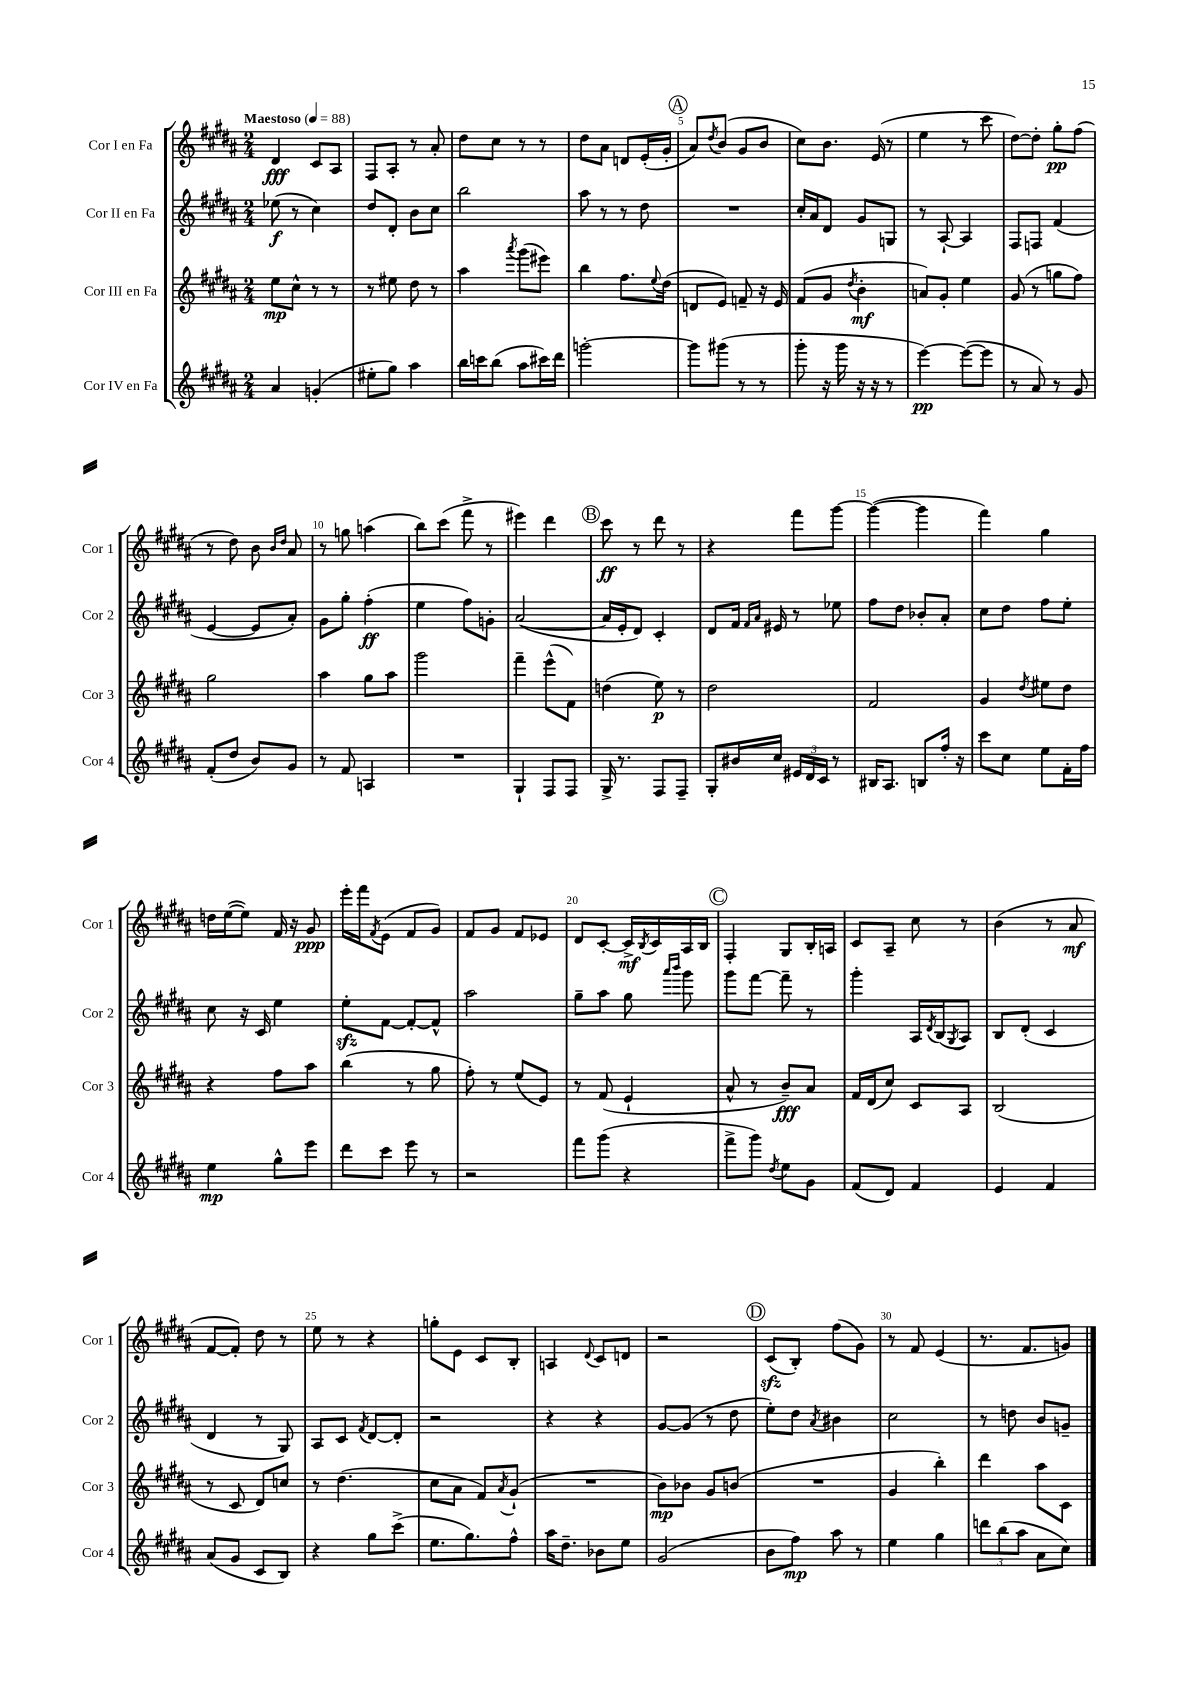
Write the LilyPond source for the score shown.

<<
\new StaffGroup <<
\new Staff = "s0" \with { instrumentName = "Cor I en Fa" shortInstrumentName = "Cor 1" } {
    \clef treble \key b \major \numericTimeSignature \time 2/4 \tempo "Maestoso" 4 = 88
    dis'4\fff cis'8 ais8 |
    fis8 ais8-. r8 ais'8-. |
    dis''8 cis''8 r8 r8 |
    dis''8 ais'8 d'8 e'16-.( gis'16-. |
    \mark \markup { \circle "A" } ais'8) \acciaccatura { dis''8 } b'8( gis'8 b'8 |
    cis''8) b'8. e'16( r8 |
    e''4 r8 cis'''8 |
    dis''8~) dis''8-. gis''8-.\pp fis''8( |
    r8 dis''8) b'8 \grace { b'16 dis''16 } ais'8 |
    r8 g''8 a''4( |
    b''8) cis'''8( fis'''8-> r8 |
    eis'''4) dis'''4 |
    \mark \markup { \circle "B" } cis'''8\ff r8 dis'''8 r8 |
    r4 fis'''8 gis'''8~ |
    gis'''4~( gis'''4 |
    fis'''4) gis''4 |
    d''16 e''16~( e''8) fis'16 r16 gis'8\ppp |
    e'''16-. fis'''16 \acciaccatura { fis'8 } e'8( fis'8 gis'8) |
    fis'8 gis'8 fis'8 ees'8 |
    dis'8 cis'8~-. cis'16->\mf \acciaccatura { b8 } cis'16 ais16 b16 |
    \mark \markup { \circle "C" } fis4-. gis8 b16-. a16 |
    cis'8 ais8-- cis''8 r8 |
    b'4( r8 ais'8\mf |
    fis'8~ fis'8-.) dis''8 r8 |
    e''8 r8 r4 |
    g''8-. e'8 cis'8 b8-. |
    a4 \appoggiatura { dis'8 } cis'8 d'8 |
    r2 |
    \mark \markup { \circle "D" } cis'8\sfz( b8-.) fis''8( gis'8) |
    r8 fis'8 e'4( |
    r8. fis'8. g'8) \bar "|." |
}
\new Staff = "s1" \with { instrumentName = "Cor II en Fa" shortInstrumentName = "Cor 2" } {
    \clef treble \key b \major \numericTimeSignature \time 2/4
    ees''8\f( r8 cis''4) |
    dis''8 dis'8-. b'8 cis''8 |
    b''2 |
    ais''8 r8 r8 dis''8 |
    \mark \markup { \circle "A" } R2 |
    cis''16-. ais'16 dis'8 gis'8 g8 |
    r8 ais8~-! ais4 |
    fis8 f8 fis'4( |
    e'4~ e'8 ais'8-.) |
    gis'8 gis''8-. fis''4-.\ff( |
    e''4 fis''8) g'8-. |
    ais'2~( |
    \mark \markup { \circle "B" } ais'16 e'16-. dis'8) cis'4-. |
    dis'8 fis'16 \grace { fis'16 ais'16 } eis'16 r8 ees''8 |
    fis''8 dis''8 bes'8-. ais'8-. |
    cis''8 dis''8 fis''8 e''8-. |
    cis''8 r16 cis'16 e''4 |
    e''8-.\sfz fis'8~ fis'8~-. fis'8-^ |
    ais''2 |
    gis''8-- ais''8 gis''8 \grace { ais'''16 b'''16 } gis'''8 |
    \mark \markup { \circle "C" } gis'''8 fis'''8~ fis'''8-- r8 |
    gis'''4-. ais16 \acciaccatura { dis'8 } b16( \acciaccatura { gis8 } ais8) |
    b8 dis'8-.( cis'4 |
    dis'4 r8 gis8) |
    ais8 cis'8 \acciaccatura { fis'8 } dis'8~ dis'8-. |
    r2 |
    r4 r4 |
    gis'8~ gis'8( r8 dis''8 |
    \mark \markup { \circle "D" } e''8-.) dis''8 \acciaccatura { ais'8 } bis'4 |
    cis''2 |
    r8 d''8 b'8 g'8-- \bar "|." |
}
\new Staff = "s2" \with { instrumentName = "Cor III en Fa" shortInstrumentName = "Cor 3" } {
    \clef treble \key b \major \numericTimeSignature \time 2/4
    e''8\mp cis''8-^ r8 r8 |
    r8 eis''8 dis''8 r8 |
    ais''4 \acciaccatura { ais'''8 } gis'''8( eis'''8) |
    b''4 fis''8. \appoggiatura { e''8 } dis''16( |
    \mark \markup { \circle "A" } d'8 e'8) f'8-- r16 e'16 |
    fis'8( gis'8 \acciaccatura { dis''8 } b'4-.\mf |
    a'8) gis'8-. e''4 |
    gis'8( r8 g''8 fis''8) |
    gis''2 |
    ais''4 gis''8 ais''8 |
    gis'''2 |
    fis'''4-- e'''8-^( fis'8) |
    \mark \markup { \circle "B" } d''4( e''8\p) r8 |
    dis''2 |
    fis'2 |
    gis'4 \acciaccatura { dis''8 } eis''8 dis''8 |
    r4 fis''8 ais''8 |
    b''4( r8 gis''8 |
    fis''8-.) r8 e''8( e'8) |
    r8 fis'8( e'4-! |
    \mark \markup { \circle "C" } ais'8-^ r8 b'8--\fff) ais'8 |
    fis'16 dis'16( cis''8) cis'8 ais8 |
    b2( |
    r8 cis'8 dis'8) c''8 |
    r8 dis''4.( |
    cis''8 ais'8 fis'8) \acciaccatura { ais'8 } gis'8-!( |
    R2 |
    b'8\mp) bes'8 gis'8 b'8( |
    \mark \markup { \circle "D" } R2 |
    gis'4 b''4-.) |
    dis'''4 ais''8 cis'8 \bar "|." |
}
\new Staff = "s3" \with { instrumentName = "Cor IV en Fa" shortInstrumentName = "Cor 4" } {
    \clef treble \key b \major \numericTimeSignature \time 2/4
    ais'4 g'4-.( |
    eis''8-. gis''8) ais''4 |
    b''16 c'''16 b''8( ais''8 cis'''16) dis'''16 |
    g'''2~-. |
    \mark \markup { \circle "A" } g'''8 gis'''8( r8 r8 |
    gis'''8-. r16 gis'''16 r16 r16 r8 |
    e'''4~\pp) e'''8~( e'''8 |
    r8 ais'8) r8 gis'8 |
    fis'8-.( dis''8 b'8) gis'8 |
    r8 fis'8 a4 |
    R2 |
    gis4-! fis8 fis8 |
    \mark \markup { \circle "B" } gis16-> r8. fis8 fis8-- |
    gis8-. bis'16 cis''16 \tuplet 3/2 { eis'16 dis'16 cis'16 } r8 |
    bis16 ais8. b8 fis''16-. r16 |
    cis'''8 cis''8 e''8 fis'16-. fis''16 |
    e''4\mp gis''8-^ e'''8 |
    dis'''8 cis'''8 e'''8 r8 |
    r2 |
    fis'''8 gis'''8( r4 |
    \mark \markup { \circle "C" } fis'''8-> gis'''8) \acciaccatura { dis''8 } e''8 gis'8 |
    fis'8( dis'8) fis'4 |
    e'4 fis'4 |
    ais'8( gis'8 cis'8 b8) |
    r4 gis''8 cis'''8->( |
    e''8. gis''8.) fis''8-^ |
    ais''16 dis''8.-- bes'8 e''8 |
    gis'2( |
    \mark \markup { \circle "D" } b'8 fis''8\mp) ais''8 r8 |
    e''4 gis''4 |
    \tuplet 3/2 { d'''8 b''8( ais''8 } ais'8 cis''8) \bar "|." |
}
>>
>>
\layout { \context { \Score \override BarNumber.break-visibility = ##(#f #t #t) barNumberVisibility = #(every-nth-bar-number-visible 5) } }
